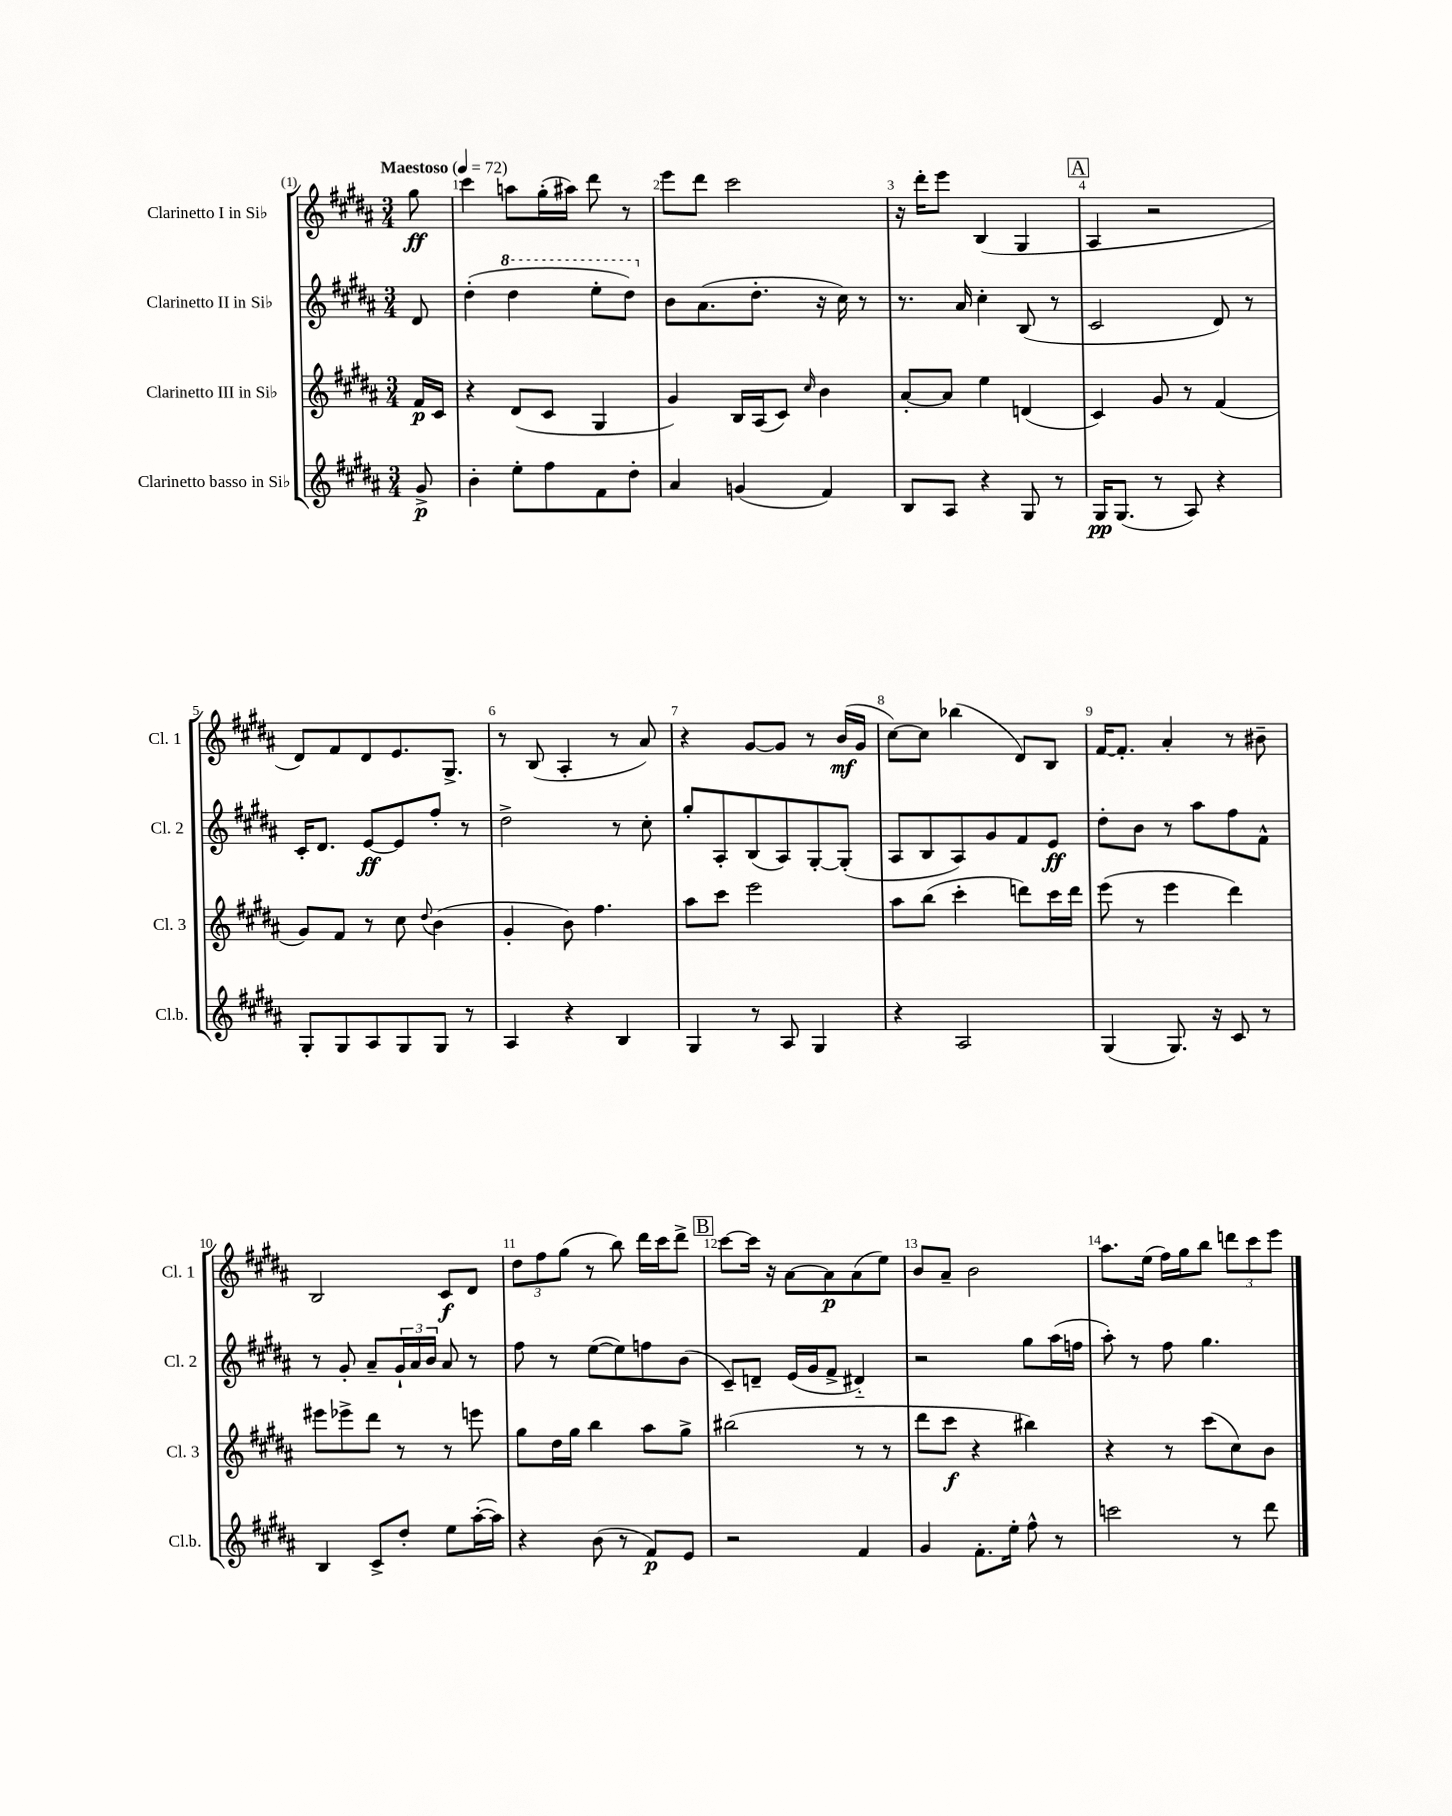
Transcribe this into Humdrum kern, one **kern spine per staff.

**kern	**kern	**kern	**kern
*staff4	*staff3	*staff2	*staff1
*clefG2	*clefG2	*clefG2	*clefG2
*k[f#c#g#d#a#]	*k[f#c#g#d#a#]	*k[f#c#g#d#a#]	*k[f#c#g#d#a#]
*M3/4	*M3/4	*M3/4	*M3/4
*MM72	*MM72	*MM72	*MM72
8g#^/	16f#/LL	8d#/	8gg#\
.	16c#/JJ	.	.
=	=	=	=
4b'\	4r	(4dd#'\	4ccc#\
8ee'\L	(8d#/L	4ddd#\	8aa\L
8ff#\	8c#/J	.	(16gg#'\L
.	.	.	16aa#\JJ)
8f#\	4G#/	8eee'\L	8ddd#\
8dd#'\J	.	8ddd#\J)	8r
=	=	=	=
4a#/	4g#/)	8b\L	8eee\L
.	.	(8.a#\	8ddd#\J
(4g/	16B/LL	.	2ccc#\
.	(16A#/J	8.dd#'\J	.
.	8c#/J)	.	.
.	16qqcc#/	.	.
4f#/)	4b\	16r	.
.	.	16cc#\)	.
.	.	8r	.
=	=	=	=
8B/L	[8a#'/L	8.r	16r
.	.	.	16ddd#'\LK
8A#/J	8a#/]J	.	8eee\J
.	.	16a#/	.
4r	4ee\	4cc#'\	(4B/
8G#/	(4d/	(8B/	4G#/
8r	.	8r	.
=	=	=	=
16G#/LK	4c#/)	2c#/	4A#/
(8.G#/J	.	.	.
8r	8g#/	.	2r
8A#/)	8r	.	.
4r	(4f#/	8d#/)	.
.	.	8r	.
=	=	=	=
8G#'/L	8g#/L)	16c#'/LK	8d#/L)
.	.	8.d#/J	.
8G#/	8f#/J	.	8f#/
8A#/	8r	[8e/L	8d#/
8G#/	8cc#\	8e/]	8.e/
.	8qqdd#/	.	.
8G#/J	(4b\	8ff#'/J	.
.	.	.	8.G#^/J
8r	.	8r	.
=	=	=	=
4A#/	4g#'/	2dd#^\	8r
.	.	.	(8B/
4r	8b\)	.	4A#'/
.	4.ff#\	.	.
4B/	.	8r	8r
.	.	8cc#'\	8a#/)
=	=	=	=
4G#/	8aa#\L	8gg#'/L	4r
.	8ccc#\J	8A#'/	.
8r	2eee\	(8B/	[8g#/L
8A#/	.	8A#/)	8g#/]J
4G#/	.	[8G#'/	8r
.	.	(8G#'/]J	(16b/LL
.	.	.	16g#/JJ
=	=	=	=
4r	8aa#\L	8A#/L	[8cc#\L)
.	(8bb\J	8B/	8cc#\]J
2A#/	4ccc#'\	8A#/)	(4bb-\
.	.	8g#/	.
.	8ddd\L)	8f#/	8d#/L)
.	16ccc#\L	8e/J	8B/J
.	16ddd\JJ	.	.
=	=	=	=
(4G#/	(8eee\	8dd#'\L	[16f#/LK
.	.	.	8.f#'/]J
.	8r	8b\J	.
8.G#/)	4eee\	8r	4a#'/
.	.	8aa#\L	.
16r	.	.	.
8c#/	4ddd#\)	8ff#\	8r
8r	.	8f#^^\J	8b#~\
=	=	=	=
4B/	8eee#\L	8r	2B/
.	8eee-^\	8g#'/	.
8c#^/L	8ddd#\J	8a#~/L	.
8dd#'/J	8r	24g#`/L	.
.	.	24a#/	.
.	.	24b/JJ	.
8ee\L	8r	8a#/	8c#/L
([16aa#'\L	8eee\	8r	8d#/J
16aa#\]JJ)	.	.	.
=	=	=	=
4r	8gg#\L	8ff#\	12dd#\L
.	.	.	12ff#\
.	16dd#\L	8r	.
.	.	.	(12gg#\J
.	16gg#\JJ	.	.
(8b\	4bb\	([8ee\L	8r
8r	.	8ee\])	8bb\)
8f#/L)	8aa#\L	8ff\	16ddd#\LL
.	.	.	16ccc#\J
8e/J	8gg#^\J	(8b\J	8ddd#^\J
=	=	=	=
2r	(2bb#\	8c#~/L)	[8ccc#\L
.	.	8d~/J	16ccc#\]Jk
.	.	.	16r
.	.	(16e/LL	[8a#\L
.	.	16g#/J	.
.	.	8f#^/J	8a#\]
4f#/	8r	4d#'~/)	(8a#\
.	8r	.	8ee\J)
=	=	=	=
4g#/	8ddd#\L	2r	8b/L
.	8ccc#\J	.	8a#~/J
8.f#'\L	4r	.	2b\
16ee'\Jk	.	.	.
8ff#^^\	4bb#\)	8gg#\L	.
8r	.	(16aa#\L	.
.	.	16ff\JJ	.
=	=	=	=
2ccc\	4r	8aa#'\)	8.aa#\L
.	.	8r	.
.	.	.	(16ee\Jk
.	8r	8ff#\	16ff#\LL)
.	.	.	16gg#\J
.	(8ccc#\L	4.gg#\	8bb\J
8r	8cc#\)	.	12ddd\L
.	.	.	12ccc#\
8ddd#\	8b\J	.	.
.	.	.	12eee\J
==	==	==	==
*-	*-	*-	*-
